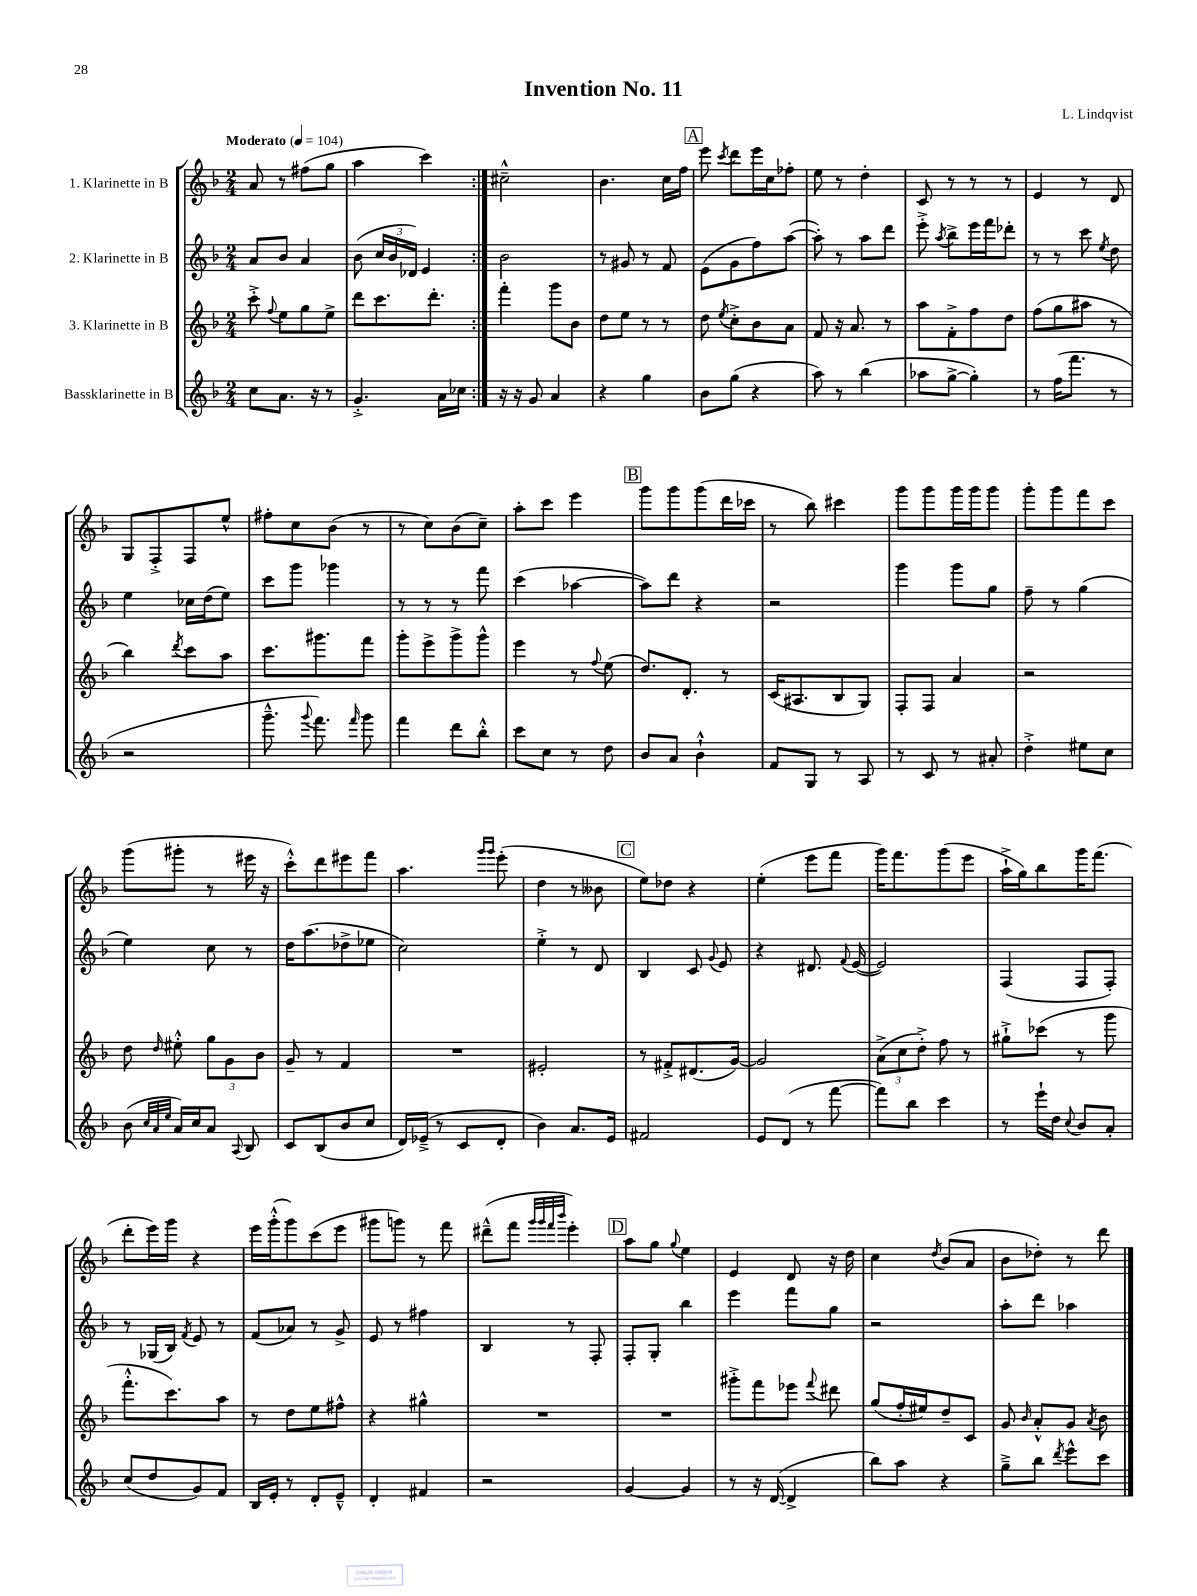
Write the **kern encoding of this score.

**kern	**kern	**kern	**kern
*staff4	*staff3	*staff2	*staff1
*clefG2	*clefG2	*clefG2	*clefG2
*k[b-]	*k[b-]	*k[b-]	*k[b-]
*M2/4	*M2/4	*M2/4	*M2/4
*MM104	*MM104	*MM104	*MM104
8cc\L	8ccc'^\	8a/L	8a/
.	8qqff/	.	.
8.a\J	8ee\L	8b-/J	8r
.	8gg\	4a/	(8ff#\L
16r	.	.	.
8r	8ee^\J	.	8gg\J
=	=	=	=
4.g'^/	8ddd\L	(8b-\	4aa\
.	8.ccc\	24cc/LL	.
.	.	24b-/	.
.	.	24d-/JJ)	.
.	.	4e/	4ccc\)
.	8.ddd'\J	.	.
16a\LL	.	.	.
16cc-\JJ	.	.	.
=:|!	=:|!	=:|!	=:|!
16r	4fff'\	2b-\	2cc#~^^\
16r	.	.	.
8g/	.	.	.
4a/	8ggg\L	.	.
.	8b-\J	.	.
=	=	=	=
4r	8dd\L	8r	4.b-\
.	8ee\J	8g#/	.
4gg\	8r	8r	.
.	8r	8f/	16cc\LL
.	.	.	16ff\JJ
=	=	=	=
8b-\L	8dd\	(8e\L	8eee\
.	8qee/	.	8qccc/
(8gg\J	8cc'^\L	8g\	8ddd\L
4r	8b-\	8ff\)	16eee\L
.	.	.	16cc\J
.	8a\J	([8aa\J	8ff-'\J
=	=	=	=
8aa\)	8f/	8aa'\])	8ee\
8r	16r	8r	8r
.	8.a/	.	.
(4bb-\	.	8aa\L	4dd'\
.	8r	8ddd\J	.
=	=	=	=
8aa-\L	8aa\L	8eee'^\	8c/
.	.	8qaa/	.
[8gg^\J	8f'^\	8bb-^\L	8r
4gg'\])	8ff\	16eee\L	8r
.	.	16fff\J	.
.	8dd\J	8ddd-'\J	8r
=	=	=	=
8r	(8ff\L	8r	4e/
(16ff\LK	8gg\	8r	.
8.fff\J	.	.	.
.	8aa#\J	8ccc\	8r
.	.	8qee/	.
8r	8r	8dd\	8d/
=	=	=	=
2r	4bb-\)	4ee\	8G/L
.	.	.	8F'^/
.	8qddd/	.	.
.	8ccc\L	16cc-\LL	8F/
.	.	(16dd\J	.
.	8aa\J	8ee\J)	8ee^^/J
=	=	=	=
8.ggg~^^\	8.ccc\L	8ccc\L	8ff#'\L
.	.	8ggg\J	8cc\
8qqggg/	.	.	.
8.fff\)	8.ggg#\	.	.
.	.	4ggg-\	(8b-\J
16qqfff/	.	.	.
8ggg\	8fff\J	.	8r
=	=	=	=
4fff\	8ggg'\L	8r	8r
.	8eee^\	8r	8cc\L)
8ddd\L	8ggg^\	8r	(8b-\
8bb-'^^\J	8ggg^^\J	8fff\	8cc~\J)
=	=	=	=
8ccc\L	4eee\	(4ccc\	8aa'\L
8cc\J	.	.	8ccc\J
8r	8r	[4aa-\	4eee\
.	8qqff/	.	.
8dd\	(8ee\	.	.
=	=	=	=
8b-/L	8.dd/L)	8aa-\]L)	8ggg\L
8a/J	.	8ddd\J	8ggg\
.	8.d'/J	.	.
4b-`^^\	.	4r	(8ggg\
.	8r	.	16ddd\L
.	.	.	16ccc-\JJ
=	=	=	=
8f/L	(16c/LK	2r	8r
.	8.A#/	.	.
8G/J	.	.	8bb-\)
8r	8B-/	.	4ccc#\
8A/	8G/J)	.	.
=	=	=	=
8r	8F'/L	4ggg\	8ggg\L
8c/	8F/J	.	8ggg\
8r	4a/	8ggg\L	16ggg\L
.	.	.	16ggg\J
8a#'/	.	8gg\J	8ggg\J
=	=	=	=
4dd'^\	2r	8ff~\	8ggg'\L
.	.	8r	8ggg\
8ee#\L	.	(4gg\	8fff\
8cc\J	.	.	8ccc\J
=	=	=	=
(8b-\	8dd\	4ee\)	(8ggg\L
32qqcc/LLL	.	.	.
32qqa/	.	.	.
32qqee/JJJ	16qqdd/	.	.
16a/LL)	8ee#'^^\	.	8ggg#'\J
16cc/J	.	.	.
8a/J	12gg\L	8cc\	8r
.	12g\	.	.
8qqA/	.	.	.
8B-/	.	8r	16eee#\
.	12b-\J	.	.
.	.	.	16r
=	=	=	=
8c/L	8g~/	16dd\LK	8ccc'^^\L)
.	.	(8.aa\	.
(8B-/	8r	.	8ddd\
8b-/	4f/	8dd-^\	8eee#\
8cc/J	.	8ee-\J	8fff\J
=	=	=	=
16d/LL)	2r	2cc\)	4.aa\
(16e-~^/JJ	.	.	.
8r	.	.	.
8c/L	.	.	.
.	.	.	16qqggg/LL
.	.	.	16qqggg/JJ
8d'/J	.	.	(8eee'\
=	=	=	=
4b-\)	2e#'/	4ee'^\	4dd\
8.a/L	.	8r	8r
.	.	8d/	8b--\
16e/Jk	.	.	.
=	=	=	=
2f#/	8r	4B-/	8ee\L)
.	8f#'^/L	.	8dd-\J
.	(8.d#/	8c/	4r
.	.	8qqg/	.
.	.	8e/	.
.	[16g/Jk)	.	.
=	=	=	=
8e/L	2g/]	4r	(4ee'\
(8d/J	.	.	.
8r	.	8.d#/	8eee\L
[8fff\	.	.	8fff\J
.	.	8qqf/	.
.	.	([16e/	.
=	=	=	=
8fff\]L)	(12a^\L	2e/])	16ggg\LK)
.	.	.	8.fff\
.	12cc\	.	.
8bb-\J	.	.	.
.	12dd'^\J)	.	.
4ccc\	8ff\	.	(8ggg\
.	8r	.	8eee\J
=	=	=	=
8r	8gg#`^\L	(4F/	16aa`^\LL
.	.	.	16gg\J)
16eee`\LL	(8ccc-\J	.	8bb-\
16dd\JJ	.	.	.
8qqcc/	.	.	.
8b-/L	8r	8F/L	16ggg\K
.	.	.	(8.fff\J
8a'/J	8ggg\	8F'/J)	.
=	=	=	=
(8cc/L	8.fff'^^\L	8r	8ddd'\L
8dd/	.	(16G-/LL	16eee\L)
.	8.ccc\)	16B-/JJ)	16ggg\JJ
.	.	8qf/	.
8g/)	.	8e/	4r
8f/J	8aa\J	8r	.
=	=	=	=
16B-/LL	8r	(8f/L	16eee\LL
16e'/JJ	.	.	(16ggg'^^\J
8r	8dd\L	8a-/J)	8ggg\)
8d'/L	8ee\	8r	(8ccc\
8e~^^/J	8ff#^^\J	8g^/	8eee\J
=	=	=	=
4d'/	4r	8e/	8ggg#\L
.	.	8r	8ggg\J)
4f#/	4gg#^^\	4ff#\	8r
.	.	.	8fff\
=	=	=	=
2r	2r	4B-/	(8ddd#~^^\L
.	.	.	8fff\J
.	.	.	32qqggg/LLL
.	.	.	32qqggg/
.	.	.	32qqfff/
.	.	.	32qqbbb-/JJJ
.	.	8r	4eee'\)
.	.	8F'/	.
=	=	=	=
[4g/	2r	8F'/L	8aa\L
.	.	8G'/J	8gg\J
.	.	.	8qqgg/
4g/]	.	4bb-\	4ee\
=	=	=	=
8r	8ggg#'^\L	4eee\	4e/
16r	8fff\	.	.
([16d/	.	.	.
4d^/]	8eee-\J	8fff\L	8d/
.	8qqfff/	.	.
.	8ddd#\	8gg\J	16r
.	.	.	16dd\
=	=	=	=
8bb-\L)	(8gg/L	2r	4cc\
8aa\J	16ff'/L	.	.
.	16ee#/J)	.	.
.	.	.	8qdd/
4r	8dd~/	.	(8b-/L
.	8c/J	.	8a/J
=	=	=	=
8gg~^\L	8g/	8aa'\L	8b-\L
.	16qqb-/	.	.
8bb-\J	8a'^^/L	8ddd\J	8dd-'\J)
8qddd/	.	.	.
8eee^^\L	8g/J	4aa-\	8r
.	8qa/	.	.
8ccc\J	8b-\	.	8ddd\
==	==	==	==
*-	*-	*-	*-
